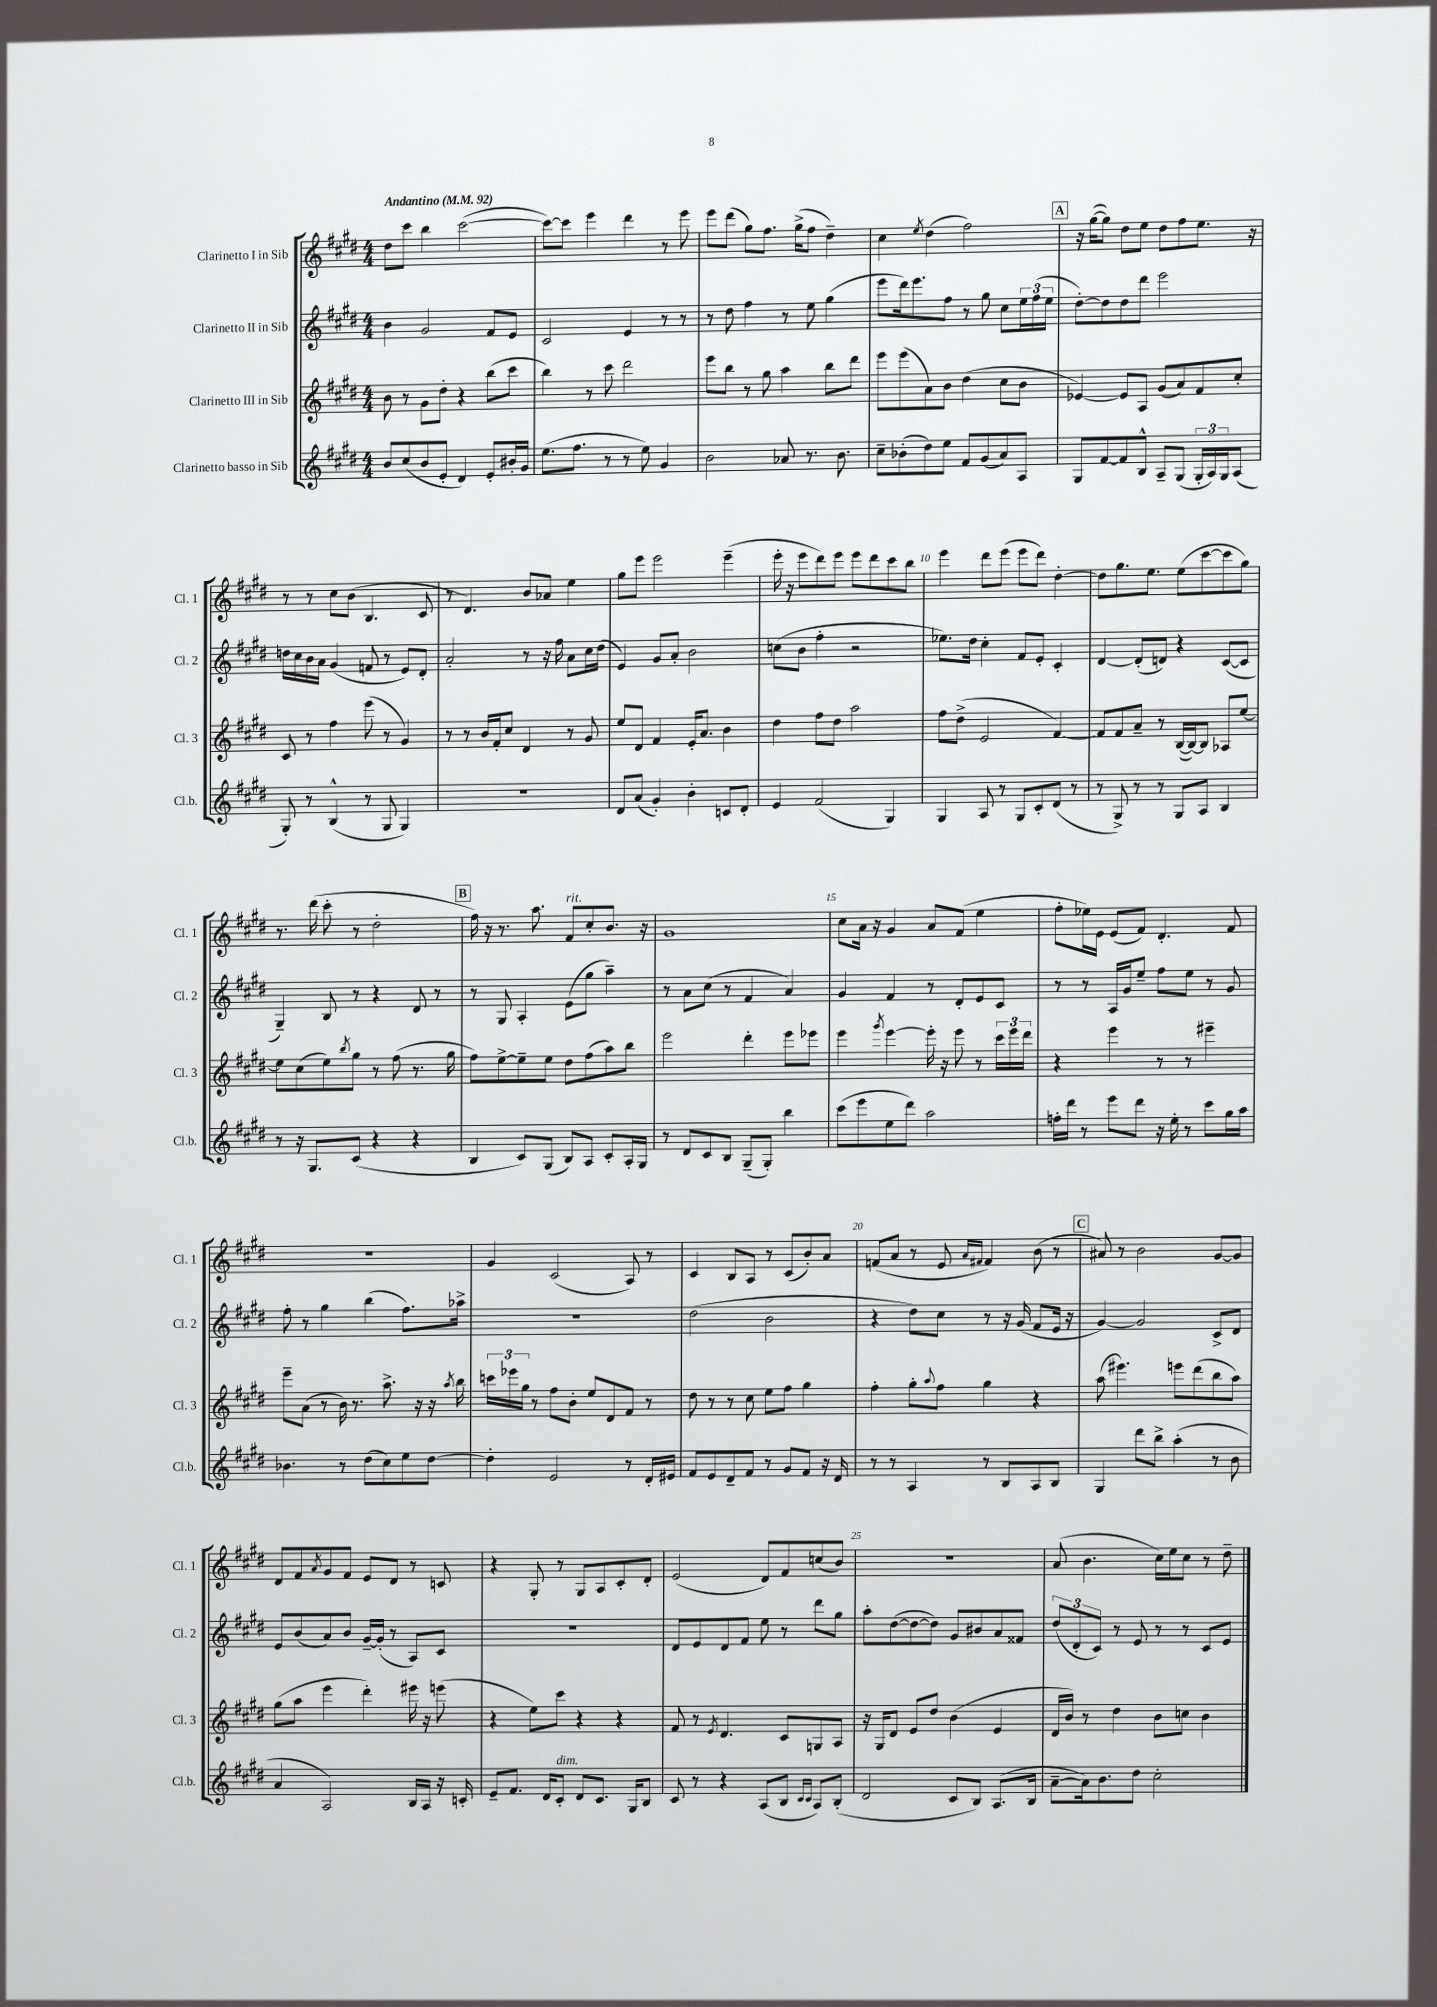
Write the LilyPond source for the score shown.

<<
\new StaffGroup <<
\new Staff = "s0" \with { instrumentName = "Clarinetto I in Sib" shortInstrumentName = "Cl. 1" } {
    \clef treble \key e \major \numericTimeSignature \time 4/4 \tempo "Andantino" 4 = 92
    dis''8 cis'''8 b''4 cis'''2~( |
    cis'''8~) cis'''8 e'''4 dis'''4 r8 e'''8 |
    e'''8 dis'''8( gis''8) fis''8. gis''16->( fis''8 dis''4--) |
    cis''4 \acciaccatura { e''8 } dis''4( fis''2) |
    \mark \markup { \box "A" } r16 gis''16~( gis''8) dis''8 e''8 dis''8 fis''8 e''8. r16 |
    r8 r8 cis''8 b'8( b4. cis'8 |
    r8 dis'4.) b'8 aes'8 e''4 |
    gis''8 e'''8 e'''2 e'''4--( |
    e'''16-. r16 e'''8 dis'''8) e'''8 e'''8 dis'''8 cis'''8 b''8 |
    e'''4 dis'''8 e'''8( e'''8 dis'''8) dis''4~-. |
    dis''8 gis''8. e''8. e''8( cis'''8~ cis'''8 gis''8) |
    r8. dis'''16( cis'''8-. r8 dis''2-. |
    \mark \markup { \box "B" } fis''16) r16 r8. a''8. fis'8^\markup { \italic "rit." } cis''8-. b'8. r16 |
    gis'1 |
    cis''8 a'16 r16 gis'4 a'8 fis'8( e''4 |
    fis''8-. ees''16) e'16 e'8( fis'8) dis'4.-. fis'8 |
    r1 |
    gis'4 cis'2( a8) r8 |
    cis'4 b8 a8 r8 cis'8( b'8-.) a'8 |
    f'8( a'8 r8 e'8 \grace { a'16 fis'16 } fis'4) b'8( r8 |
    \mark \markup { \box "C" } ais'8) r8 b'2 gis'8~ gis'8 |
    dis'8 fis'8 \acciaccatura { a'8 } gis'8 fis'8 e'8 dis'8 r8 c'8 |
    r4 gis8-. r8 gis8 a8 cis'8-. dis'8-. |
    e'2( dis'8) fis'8 c''8( b'8) |
    R1 |
    a'8( b'4. cis''16) e''16 cis''8 r8 dis''8-- \bar "|." |
}
\new Staff = "s1" \with { instrumentName = "Clarinetto II in Sib" shortInstrumentName = "Cl. 2" } {
    \clef treble \key e \major \numericTimeSignature \time 4/4
    b'4 gis'2 fis'8 e'8 |
    cis'2 e'4 r8 r8 |
    r8 dis''8 fis''4 r8 e''8 gis''4( |
    e'''8 dis'''16) e'''8. fis''8 r8 gis''8 cis''8 \tuplet 3/2 { e''16 fis''16( e''16 } |
    \mark \markup { \box "A" } dis''8~-.) dis''8 dis''8 dis'''8 e'''2 |
    d''16 cis''16 b'16 a'16 gis'4( f'8 r8 e'8) dis'8-. |
    a'2-. r8 r16 fis''16 a'8 cis''16 dis''16( |
    e'4) gis'8 a'8-. b'2 |
    c''8( b'8 fis''4-. r2 |
    ees''8.) dis''16 cis''4-. fis'8 e'8-. cis'4-. |
    dis'4~ dis'8-.( d'8) r4 cis'8~( cis'8 |
    gis4--) b8 r8 r4 dis'8 r8 |
    \mark \markup { \box "B" } r8 gis8 a4-. e'8( gis''8 a''4--) |
    r8 a'8 cis''8( r8 fis'4 a'4) |
    gis'4 fis'4 r8 dis'8-. e'8 cis'8 |
    r8 r8 a16 gis'16 e''8-- fis''8 e''8 r8 gis'8 |
    fis''8-. r8 gis''4 b''4( fis''8.) aes''16-> |
    R1 |
    dis''2( b'2 |
    r4 dis''8) cis''8 r8 r16 gis'16( fis'8 e'16 r16 |
    \mark \markup { \box "C" } gis'4~) gis'2 cis'8-> dis'8 |
    e'8 b'8( a'8) b'8 gis'16~-- gis'16-.( r8 a8) cis'8 |
    r1 |
    dis'8 e'8 dis'8 fis'8 e''8 r8 dis'''8 gis''8 |
    a''8-. dis''8~( dis''8~ dis''8) gis'8 bis'8 a'8 fisis'8 |
    \tuplet 3/2 { dis''8( dis'8-. cis'8) } r8 e'8 r8 r8 cis'8 e'8 \bar "|." |
}
\new Staff = "s2" \with { instrumentName = "Clarinetto III in Sib" shortInstrumentName = "Cl. 3" } {
    \clef treble \key e \major \numericTimeSignature \time 4/4
    b'8 r8 gis'8 dis''8-. r4 b''8( cis'''8 |
    b''4) r8 cis'''8 dis'''2 |
    e'''8 b''8 r8 gis''8 a''4 b''8 dis'''8 |
    e'''8 e'''8( a'8) b'8 dis''4( cis''8 b'8 |
    \mark \markup { \box "A" } ees'4~) ees'8 a8 gis'8( a'8) fis'8 cis''8-. |
    cis'8 r8 fis''4 e'''8( r8 gis'4) |
    r8 r8 b'16 fis'16-. cis''8 dis'4 r8 gis'8 |
    e''8 dis'8 fis'4 e'16-. a'8. b'4 |
    dis''4 fis''8 dis''8 a''2 |
    fis''8 dis''8->( e'2 fis'4~) |
    fis'8 fis'8 a'8-- r8 b16~( b16~) b8 aes8 e''8~ |
    e''8 cis''8( e''8) \acciaccatura { b''8 } gis''8 r8 fis''8( r8. gis''16 |
    \mark \markup { \box "B" } fis''8) e''8~-> e''8-- e''8 dis''8 fis''8( a''8) b''8 |
    e'''2 dis'''4-. e'''8 ees'''8 |
    e'''4 \acciaccatura { gis'''8 } e'''4~ e'''16-. r16 e'''8 r8 \tuplet 3/2 { cis'''16 e'''16 dis'''16 } |
    r4 e'''4 r8 r8 eis'''4-- |
    e'''8-- a'8( r8 b'16) r8. a''8.-> r16 r16 \acciaccatura { a''8 } b''16 |
    \tuplet 3/2 { c'''16 ees'''16 gis''16 } r8 fis''8 b'8-. e''8 dis'8 fis'8 r8 |
    dis''8 r8 r8 cis''8 e''8 fis''8 gis''4 |
    fis''4-. gis''8-. \appoggiatura { a''8 } fis''8 gis''4 r4 |
    \mark \markup { \box "C" } a''8( eis'''4.) e'''8 dis'''8( b''8 a''8) |
    gis''8( a''8 e'''4 dis'''4-.) eis'''16 r16 e'''8( |
    r4 e''8) cis'''8 r4 r4 |
    fis'8 r8 \acciaccatura { e'8 } dis'4. cis'8 g8 a8 |
    r16 gis16 dis'8 e'8 dis''8 b'4( e'4 |
    dis'16 b'16) r8 dis''4 b'8 c''8 b'4 \bar "|." |
}
\new Staff = "s3" \with { instrumentName = "Clarinetto basso in Sib" shortInstrumentName = "Cl.b." } {
    \clef treble \key e \major \numericTimeSignature \time 4/4
    b'8 cis''8( b'8 e'8-. dis'4) e'8-. bis'16-. gis'16 |
    e''8.( fis''8. r8 r8 e''8) gis'4 |
    b'2 aes'8 r8. b'8. |
    cis''8-- bes'8-.( dis''8) e''8 fis'8 gis'8( a'8) a8 |
    \mark \markup { \box "A" } gis8 fis'8~ fis'8 b8-^ a8-- gis8( \tuplet 3/2 { gis16-. a16) gis16 } a8( |
    gis8-.) r8 b4-^( r8 gis8 gis4) |
    R1 |
    dis'8 a'8( gis'4-.) b'4-. c'8 dis'8-. |
    e'4 fis'2( gis4) |
    gis4 a8 r8 gis8 cis'8-. dis'8( r8 |
    r8 gis8->) r8 r8 gis8 a8 b4 |
    r8 r16 gis8. cis'8( r4 r4 |
    \mark \markup { \box "B" } b4 cis'8) gis8( b8) a8 cis'8-. a16-. gis16 |
    r8 dis'8 cis'8 b8 gis8--( gis8-.) b''4 |
    cis'''8( e'''8 e''8 dis'''8) a''2 |
    f''16-. dis'''16 r8 e'''8 dis'''8 r16 e''16-. r8 cis'''8 gis''16 a''16 |
    bes'4. r8 dis''8( cis''8) e''8 dis''8~ |
    dis''4-. e'2 r8 dis'16-. eis'16 |
    fis'8 e'8 dis'8-- fis'8 r8 gis'8 fis'8 r16 dis'16 |
    r8 r8 a4 r8 b8 a8 b8 |
    \mark \markup { \box "C" } gis4 dis'''8 b''8-> a''4-.( r8 b'8 |
    a'4 a2) b16 a16 r16 c'16-. |
    e'8-- fis'8. dis'16 cis'8-.^\markup { \italic "dim." } dis'8 cis'8. gis16 b8 |
    cis'8 r8 r4 a8( b8 \grace { cis'16 cis'16 } a8) b8-.( |
    dis'2 cis'8 b8) a8.( b16 |
    a'8~-- a'16) b'8. dis''8 cis''2-. \bar "|." |
}
>>
>>
\layout { \context { \Score \override BarNumber.break-visibility = ##(#f #t #t) barNumberVisibility = #(every-nth-bar-number-visible 5) } }
